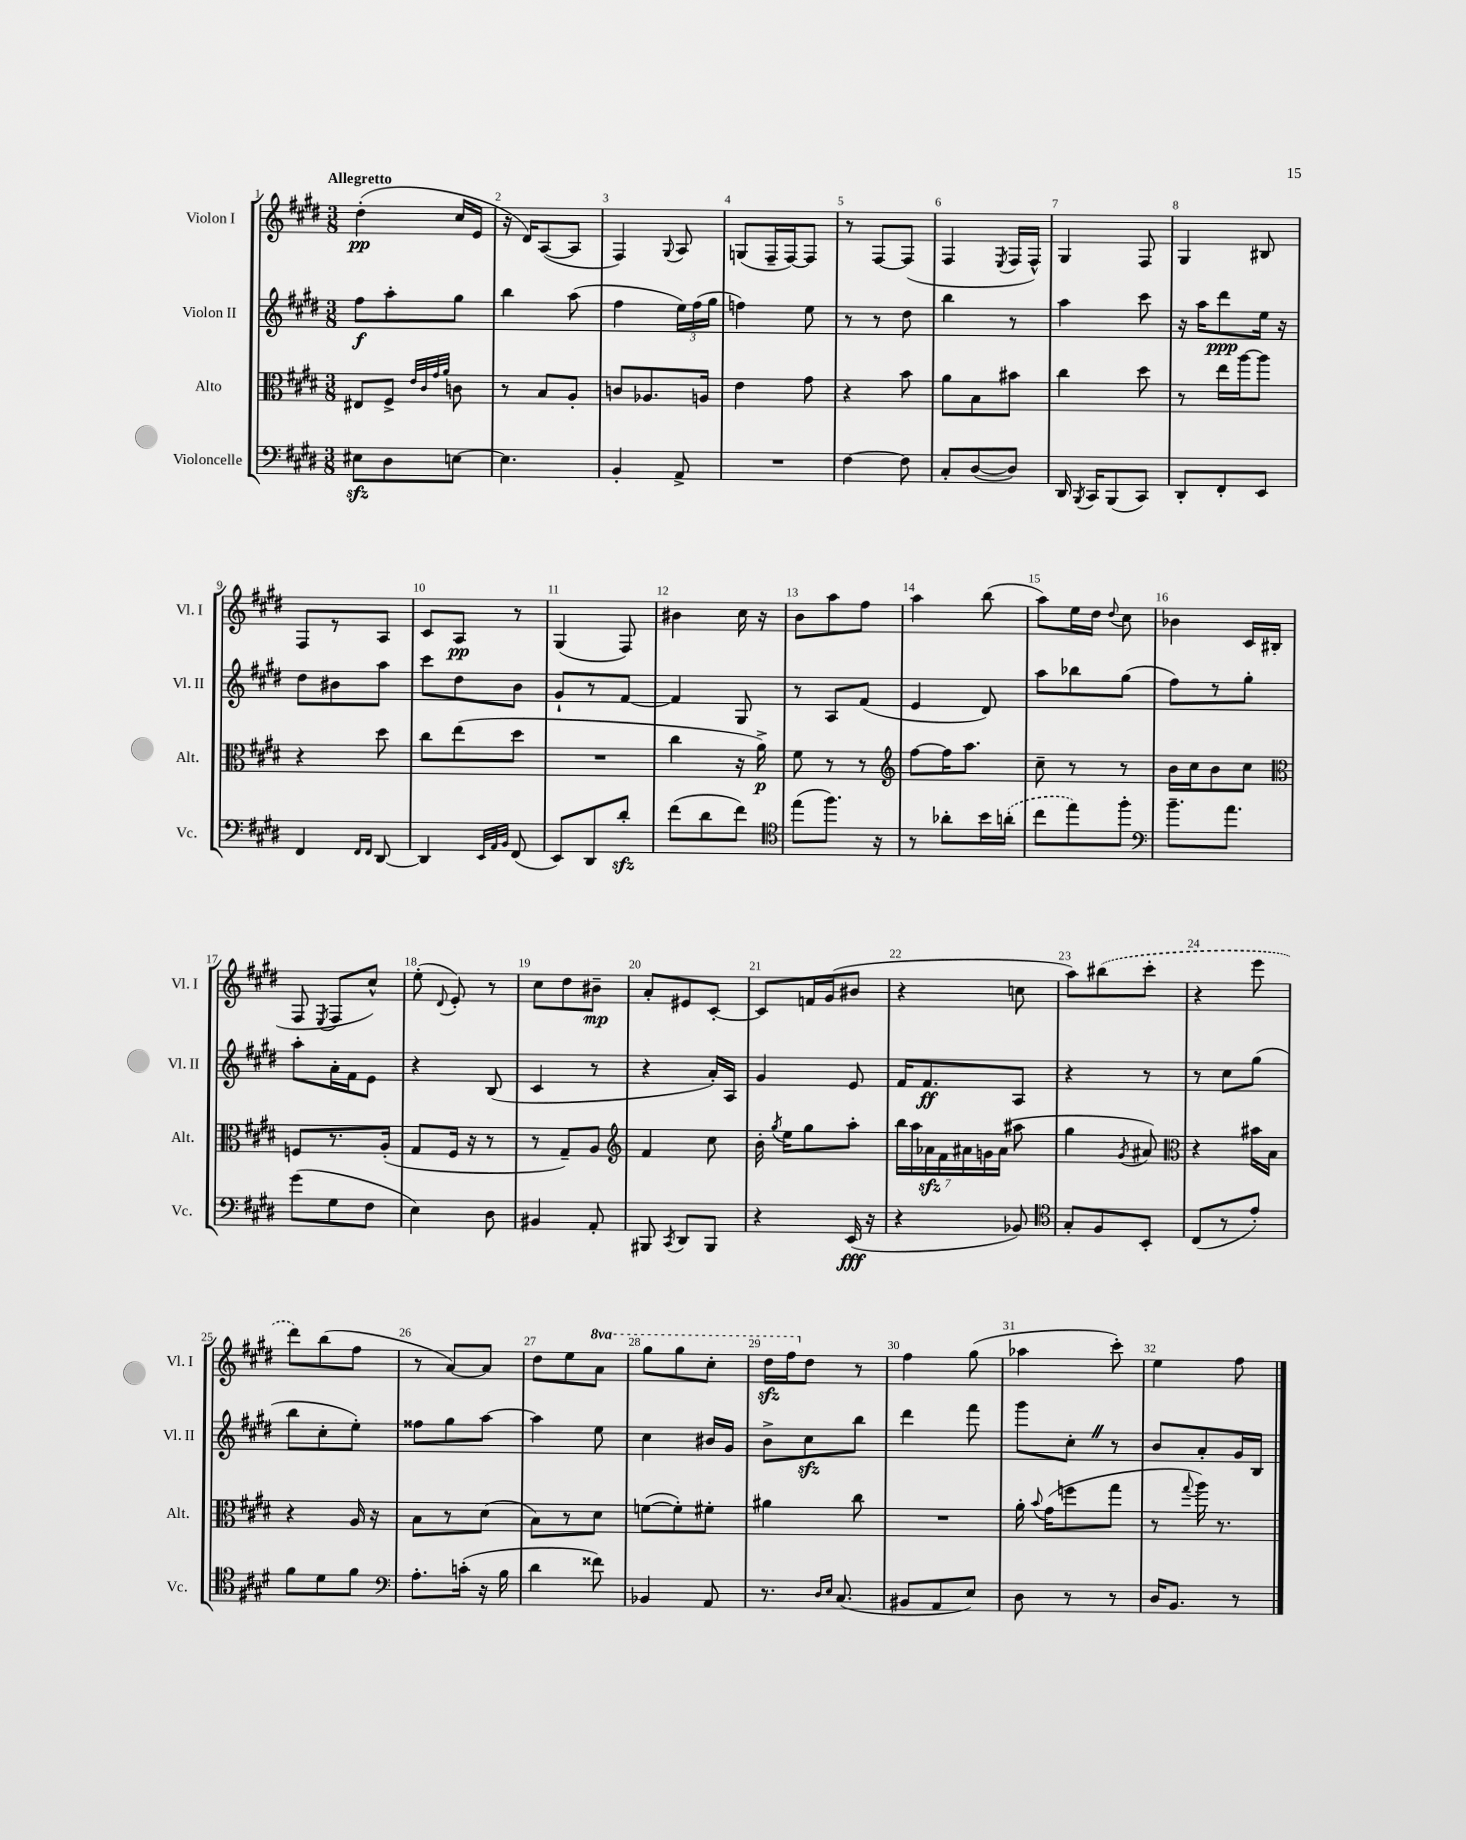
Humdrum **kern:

**kern	**dynam	**kern	**dynam	**kern	**dynam	**kern	**dynam
*part4	*part4	*part3	*part3	*part2	*part2	*part1	*part1
*staff4	*staff4	*staff3	*staff3	*staff2	*staff2	*staff1	*staff1
*I"Violoncelle	*	*I"Alto	*	*I"Violon II	*	*I"Violon I	*
*I'Vc.	*	*I'Alt.	*	*I'Vl. II	*	*I'Vl. I	*
*clefF4	*	*clefC3	*	*clefG2	*	*clefG2	*
*k[f#c#g#d#]	*	*k[f#c#g#d#]	*	*k[f#c#g#d#]	*	*k[f#c#g#d#]	*
*M3/8	*	*M3/8	*	*M3/8	*	*M3/8	*
=1	=1	=1	=1	=1	=1	=1	=1
!	!	!	!	!	!	!LO:TX:a:B:t=Allegretto	!
8E#Xzz\L	.	8E#X/L	.	8ff#\L	f	(4dd#'\	pp
8D#\	.	8F#^/J	.	8aa'\	.	.	.
.	.	32qqe/LLL	.	.	.	.	.
.	.	32qqc#/	.	.	.	.	.
.	.	32qqg#/	.	.	.	.	.
.	.	32qqa/JJJ	.	.	.	.	.
[8En\J	.	8cn\	.	8gg#\J	.	16cc#/LL	.
.	.	.	.	.	.	16e/JJ	.
=2	=2	=2	=2	=2	=2	=2	=2
4.E\]	.	8r	.	4bb\	.	16r	.
.	.	.	.	.	.	16d#/KL)	.
.	.	8B/L	.	.	.	([8A/	.
.	.	8A'/J	.	(8aa\	.	8A/J]	.
=3	=3	=3	=3	=3	=3	=3	=3
4BB'/	.	8cn/L	.	4ff#\	.	4F#/)	.
.	.	8.A-X/	.	.	.	.	.
.	.	.	.	.	.	8qqG#/	.
8AA^/	.	.	.	24ee\LL)	.	8A/	.
.	.	.	.	(24ff#\	.	.	.
.	.	16An/Jk	.	.	.	.	.
.	.	.	.	24gg#\JJ	.	.	.
=4	=4	=4	=4	=4	=4	=4	=4
4.r	.	4e\	.	4ffn\)	.	(8Gn/L	.
.	.	.	.	.	.	16F#~/L	.
.	.	.	.	.	.	[16F#/J)	.
.	.	8g#\	.	8ee\	.	8F#/J]	.
=5	=5	=5	=5	=5	=5	=5	=5
[4F#\	.	4r	.	8r	.	8r	.
.	.	.	.	8r	.	[8F#/L	.
8F#\]	.	8b\	.	8dd#\	.	(8F#/J]	.
=6	=6	=6	=6	=6	=6	=6	=6
8C#'/L	.	8a\L	.	4bb\	.	4F#/	.
([8D#/	.	8B\	.	.	.	.	.
.	.	.	.	.	.	8qE/	.
8D#/J])	.	8b#X\J	.	8r	.	16F#/LL	.
.	.	.	.	.	.	16F#^^/JJ)	.
=7	=7	=7	=7	=7	=7	=7	=7
16DD#/	.	4cc#\	.	4aa\	.	4G#/	.
8qBBB/	.	.	.	.	.	.	.
16CC#/KL	.	.	.	.	.	.	.
(8BBB/	.	.	.	.	.	.	.
8CC#/J)	.	8dd#\	.	8ccc#\	.	8F#/	.
=8	=8	=8	=8	=8	=8	=8	=8
8DD#'/L	.	8r	.	16r	.	4G#/	.
.	.	.	.	16aa\KL	.	.	.
8FF#'/	.	16ee\LL	.	8ddd#\	ppp	.	.
.	.	[16aa\J	.	.	.	.	.
8EE/J	.	8aa\J]	.	16ee\Jk	.	8B#X/	.
.	.	.	.	16r	.	.	.
!!LO:LB:g=z
=9	=9	=9	=9	=9	=9	=9	=9
4FF#/	.	4r	.	8dd#\L	.	8F#/L	.
.	.	.	.	8b#X\	.	8r	.
16qqFF#/LL	.	.	.	.	.	.	.
16qqFF#/JJ	.	.	.	.	.	.	.
[8DD#/	.	8dd#\	.	8aa\J	.	8A/J	.
=10	=10	=10	=10	=10	=10	=10	=10
4DD#/]	.	8cc#\L	.	8ccc#\L	.	8c#/L	.
.	.	(8ee\	.	8dd#\	.	8A/J	pp
32qqEE/LLL	.	.	.	.	.	.	.
32qqAA/	.	.	.	.	.	.	.
32qqBB/JJJ	.	.	.	.	.	.	.
(8FF#/	.	8dd#\J	.	8b\J	.	8r	.
=11	=11	=11	=11	=11	=11	=11	=11
8EE/L)	.	4.r	.	8g#`/L	.	(4G#/	.
8DD#/	.	.	.	8r	.	.	.
8d#zz'/J	.	.	.	[8f#/J	.	8F#/)	.
=12	=12	=12	=12	=12	=12	=12	=12
(8f#\L	.	4cc#\	.	4f#/]	.	4b#X\	.
8d#\	.	.	.	.	.	.	.
8f#\J)	.	16r	.	8G#/	.	16cc#\	.
.	.	16a^\)	p	.	.	16r	.
=13	=13	=13	=13	=13	=13	=13	=13
*clefC4	*	*	*	*	*	*	*
(8ee\L	.	8f#\	.	8r	.	8b\L	.
8.ff#\J)	.	8r	.	8A/L	.	8aa\	.
.	.	8r	.	(8f#/J	.	8ff#\J	.
16r	.	.	.	.	.	.	.
=14	=14	=14	=14	=14	=14	=14	=14
*	*	*clefG2	*	*	*	*	*
8r	.	[8ff#\L	.	4e/	.	4aa\	.
8a-X'\L	.	16ff#\K]	.	.	.	.	.
.	.	8.aa\J	.	.	.	.	.
16b\L	.	.	.	8d#/)	.	(8bb\	.
(16an'\JJ	.	.	.	.	.	.	.
=15	=15	=15	=15	=15	=15	=15	=15
8cc#\L	.	8cc#~\	.	8aa\L	.	8aa\L)	.
8ee\)	.	8r	.	8bb-X\	.	16ee\L	.
.	.	.	.	.	.	16dd#\JJ	.
.	.	.	.	.	.	8qqdd#/	.
8ff#'\J	.	8r	.	(8gg#\J	.	8cc#\	.
=16	=16	=16	=16	=16	=16	=16	=16
*clefF4	*	*	*	*	*	*	*
8.b~\L	.	16b\LL	.	8ff#\L)	.	4b-X\	.
.	.	16cc#\J	.	.	.	.	.
.	.	8b\	.	8r	.	.	.
8.a\J	.	.	.	.	.	.	.
.	.	8cc#\J	.	8gg#'\J	.	16c#/LL	.
.	.	.	.	.	.	(16B#X/JJ	.
!!LO:LB:g=z
=17	=17	=17	=17	=17	=17	=17	=17
*	*	*clefC3	*	*	*	*	*
(8g#\L	.	8Fn/L	.	8aa'\L	.	8F#/	.
.	.	.	.	.	.	8qE/	.
8G#\	.	8.r	.	16a'\L	.	8F#/L	.
.	.	.	.	16f#\J	.	.	.
8F#\J	.	.	.	8e\J	.	8cc#^^/J)	.
.	.	(16A'/Jk	.	.	.	.	.
=18	=18	=18	=18	=18	=18	=18	=18
4E\)	.	8G#/L	.	4r	.	(8ee'\	.
.	.	.	.	.	.	8qqd#/	.
.	.	16F#/Jk	.	.	.	8e'/)	.
.	.	16r	.	.	.	.	.
8D#\	.	8r	.	(8B/	.	8r	.
=19	=19	=19	=19	=19	=19	=19	=19
4BB#X/	.	8r	.	4c#/	.	8cc#\L	.
.	.	8G#~/L)	.	.	.	8dd#\	.
8AA'/	.	8A/J	.	8r	.	8b#X~\J	mp
=20	=20	=20	=20	=20	=20	=20	=20
*	*	*clefG2	*	*	*	*	*
8BBB#X/	.	4f#/	.	4r	.	8a'/L	.
8qCC#/	.	.	.	.	.	.	.
8DD#/L	.	.	.	.	.	8e#X/	.
8BBB#/J	.	8cc#\	.	16a'/LL)	.	[8c#'/J	.
.	.	.	.	16A/JJ	.	.	.
=21	=21	=21	=21	=21	=21	=21	=21
4r	.	16b'\	.	4g#/	.	8c#/L]	.
.	.	8qgg#/	.	.	.	.	.
.	.	16ee\KL	.	.	.	.	.
.	.	8gg#\	.	.	.	16fn/L	.
.	.	.	.	.	.	(16g#/J	.
(16EE/	fff	8aa'\J	.	8e/	.	8b#X/J	.
16r	.	.	.	.	.	.	.
=22	=22	=22	=22	=22	=22	=22	=22
4r	.	28bb\LL	.	16f#/KL	.	4r	.
.	.	28aa\	.	.	.	.	.
.	.	.	.	8.f#/	ff	.	.
.	.	28a-Xzz\	.	.	.	.	.
.	.	28f#\	.	.	.	.	.
.	.	28a#X\	.	.	.	.	.
.	.	28gn\	.	.	.	.	.
.	.	(28a#\JJ	.	.	.	.	.
8BB-X/)	.	8aa#X\	.	8A/J	.	8ccn\	.
=23	=23	=23	=23	=23	=23	=23	=23
*clefC4	*	*	*	*	*	*	*
8G#'/L	.	4gg#\	.	4r	.	8aa\L)	.
8F#/	.	.	.	.	.	(8bb#X\	.
.	.	8qg#/	.	.	.	.	.
8BB'/J	.	8a#X/)	.	8r	.	8ccc#'\J	.
=24	=24	=24	=24	=24	=24	=24	=24
*	*	*clefC3	*	*	*	*	*
(8C#/L	.	4r	.	8r	.	4r	.
8r	.	.	.	8cc#\L	.	.	.
8e'/J)	.	16b#X\LL	.	(8gg#\J	.	8eee\	.
.	.	16B\JJ	.	.	.	.	.
!!LO:LB:g=z
=25	=25	=25	=25	=25	=25	=25	=25
8f#\L	.	4r	.	8bb\L	.	8ddd#\L)	.
8d#\	.	.	.	8cc#'\	.	(8bb\	.
8f#\J	.	16A/	.	8ee'\J)	.	8ff#\J	.
.	.	16r	.	.	.	.	.
=26	=26	=26	=26	=26	=26	=26	=26
*clefF4	*	*	*	*	*	*	*
8.A'\L	.	8B\L	.	8ff##X\L	.	8r	.
.	.	8r	.	8gg#\	.	[8a/L)	.
(16cn'\Jk	.	.	.	.	.	.	.
16r	.	(8d#\J	.	[8aa\J	.	8a/J]	.
16B\	.	.	.	.	.	.	.
=27	=27	=27	=27	=27	=27	=27	=27
4d#\	.	8B\L)	.	4aa\]	.	8dd#\L	.
.	.	8r	.	.	.	8ee\	.
*	*	*	*	*	*	*8va	*
8f##X\)	.	8d#\J	.	8ee\	.	8aa\J	.
=28	=28	=28	=28	=28	=28	=28	=28
4BB-X/	.	([8fn\L	.	4cc#\	.	8ggg#\L	.
.	.	8f'\])	.	.	.	8ggg#\	.
8AA/	.	8f#X'\J	.	16b#X/LL	.	8ccc#'\J	.
.	.	.	.	16g#/JJ	.	.	.
=29	=29	=29	=29	=29	=29	=29	=29
8.r	.	4a#X\	.	8b^\L	.	16ddd#zz\LL	.
.	.	.	.	.	.	16fff#\J	.
*	*	*	*	*	*	*X8va	*
.	.	.	.	8cc#zz\	.	8dd#\J	.
16qqD#/LL	.	.	.	.	.	.	.
16qqE/JJ	.	.	.	.	.	.	.
(8.C#/	.	.	.	.	.	.	.
.	.	8cc#\	.	8bb\J	.	8r	.
=30	=30	=30	=30	=30	=30	=30	=30
8BB#X/L	.	4.r	.	4ddd#\	.	4ff#\	.
8AA/	.	.	.	.	.	.	.
8E/J)	.	.	.	8fff#\	.	(8gg#\	.
=31	=31	=31	=31	=31	=31	=31	=31
8D#\	.	16a'\	.	8ggg#\L	.	4aa-X\	.
.	.	8qqb/	.	.	.	.	.
.	.	(16g#\KL	.	.	.	.	.
8r	.	8ffn\	.	8cc#'Z\J	.	.	.
8r	.	8gg#\J	.	8r	.	8ccc#'\)	.
=32	=32	=32	=32	=32	=32	=32	=32
16D#/KL	.	8r	.	8b/L	.	4ee\	.
8.BB/J	.	.	.	.	.	.	.
.	.	8qqgg#/	.	.	.	.	.
.	.	16aa\)	.	8a'/	.	.	.
.	.	8.r	.	.	.	.	.
8r	.	.	.	16g#/L	.	8ff#\	.
.	.	.	.	16B/JJ	.	.	.
==	==	==	==	==	==	==	==
*-	*-	*-	*-	*-	*-	*-	*-
